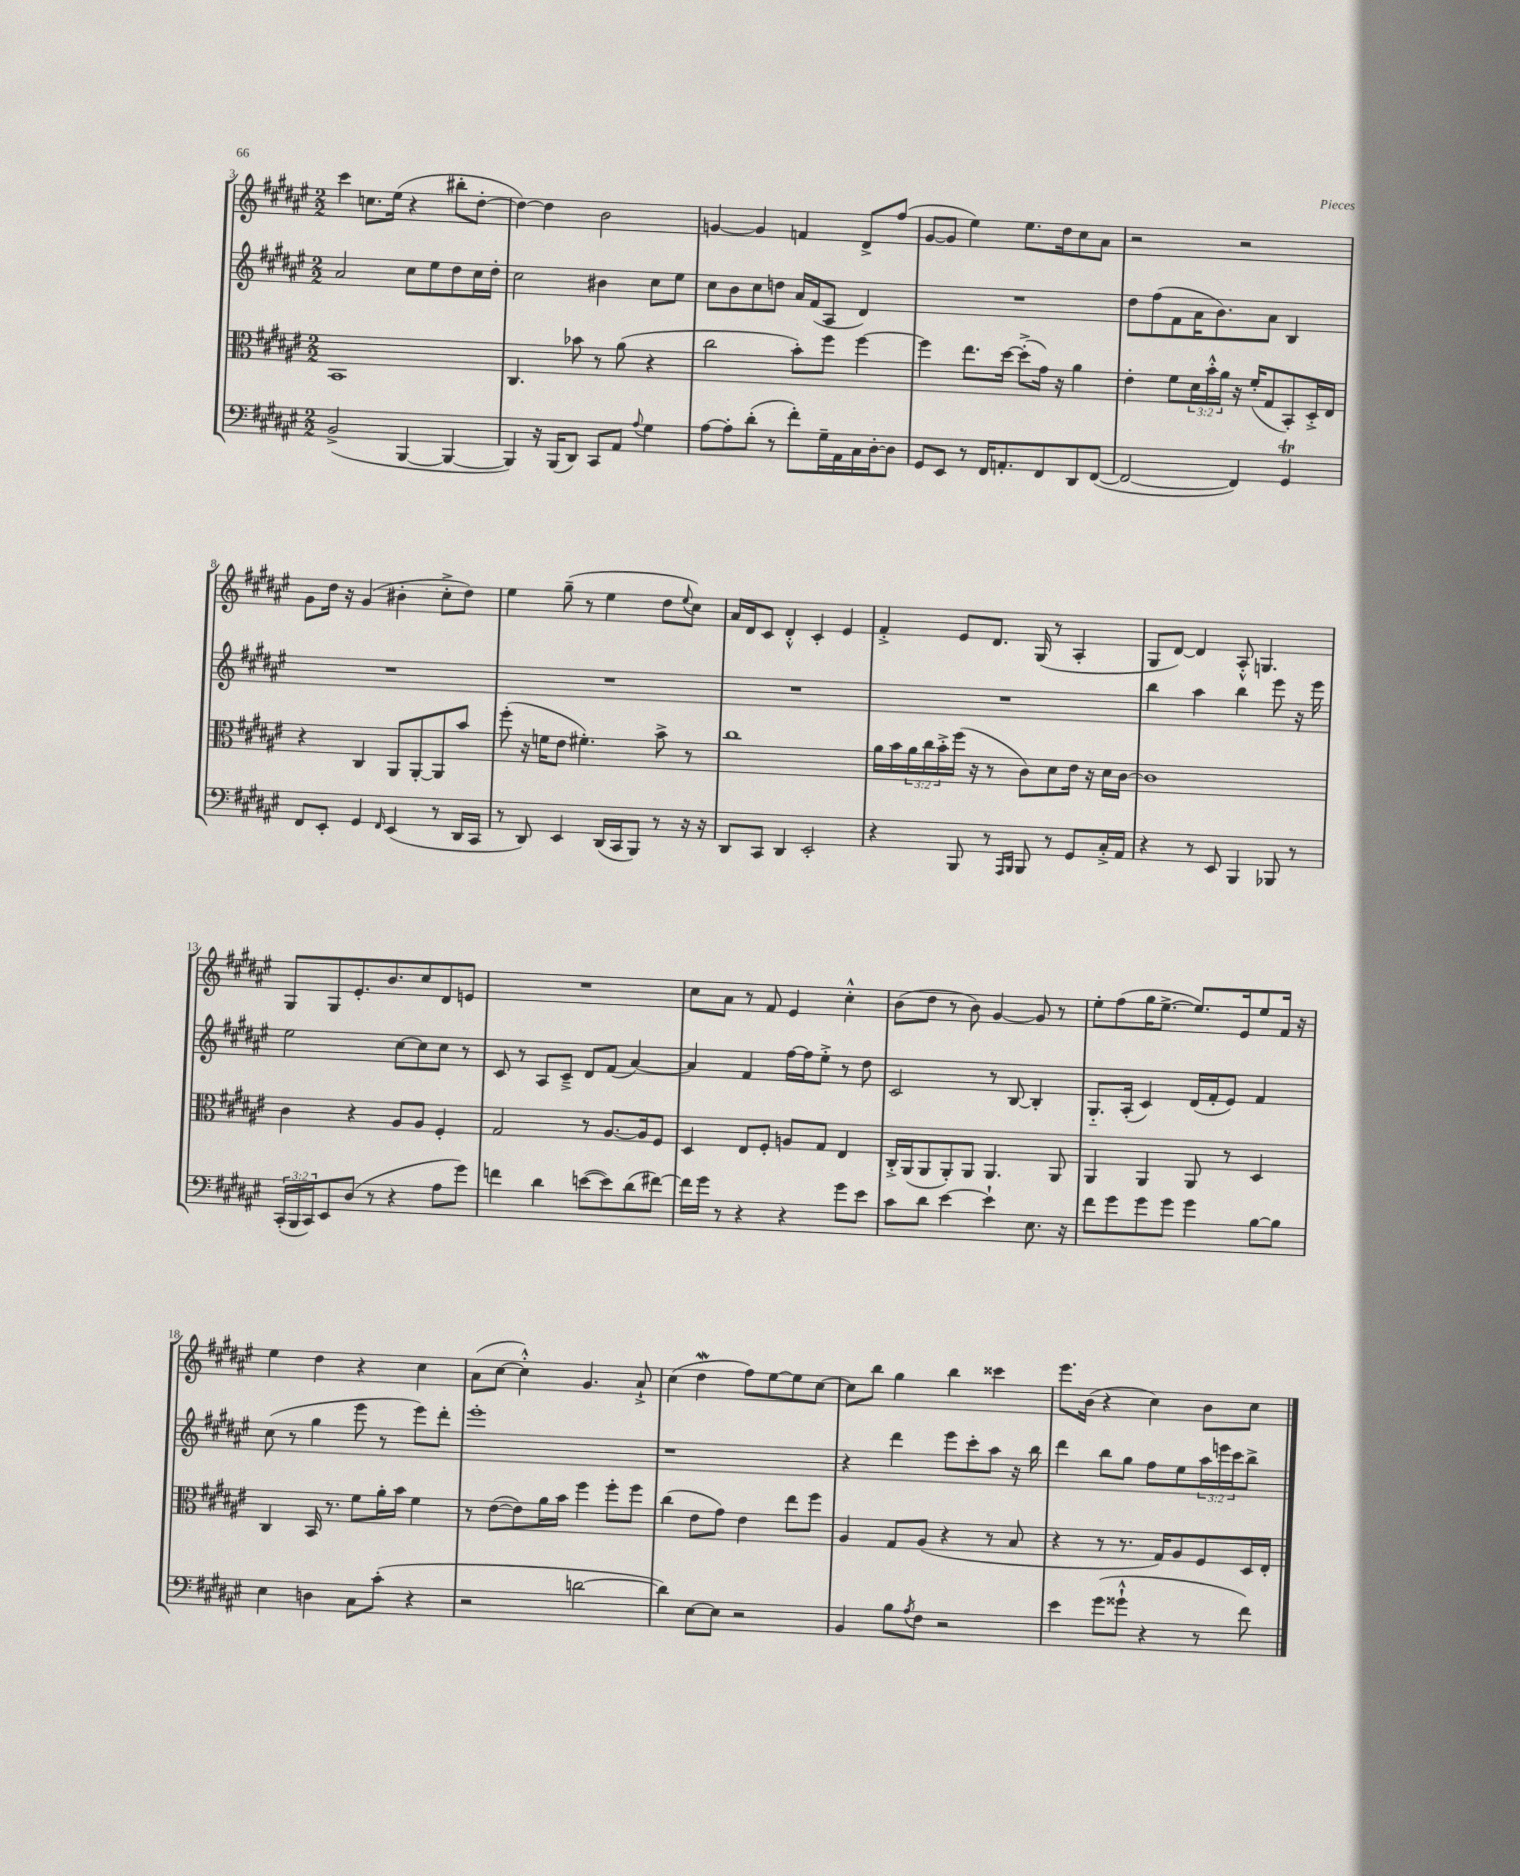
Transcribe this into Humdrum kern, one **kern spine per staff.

**kern	**kern	**kern	**kern
*part4	*part3	*part2	*part1
*staff4	*staff3	*staff2	*staff1
*clefF4	*clefC3	*clefG2	*clefG2
*k[f#c#g#d#a#e#]	*k[f#c#g#d#a#e#]	*k[f#c#g#d#a#e#]	*k[f#c#g#d#a#e#]
*M2/2	*M2/2	*M2/2	*M2/2
=3	=3	=3	=3
(2BB^/	1BB	2a#/	4ccc#\
.	.	.	8.ccn\L
.	.	.	(16ee#\Jk
[4BBB/	.	8cc#\L	4r
.	.	8ee#\	.
4BBB/_	.	8dd#\	8bb#X'\L
.	.	16cc#\L	[8dd#'\J
.	.	16dd#'\JJ	.
=4	=4	=4	=4
4BBB/])	4.C#/	2cc#\	4dd#\_)
16r	.	.	4dd#\]
(16BBB/KL	.	.	.
8DD#/J)	8b-X\	.	.
8CC#/L	8r	4b#X\	2b\
8AA#/J	(8a#\	.	.
8qqA#/	.	.	.
4G#\	4r	8cc#\L	.
.	.	8ee#\J	.
=5	=5	=5	=5
[8A#\L	2cc#\	8cc#\L	[4gn/
8A#'\]	.	8b\	.
(8d#'\J	.	8cc#\	4g/]
8r	.	8ddn\J	.
8f#'\L)	8b'\L)	16a#/LL	4fn/
.	.	(16f#/J	.
16G#~\L	8ff#\J	8A#/J	.
16AA#\	.	.	.
16C#\	[4ff#\	4d#/)	8d#^/L
[16D#'\J	.	.	.
8D#\J]	.	.	(8ff#/J
=6	=6	=6	=6
8GG#/L	4ff#\]	1r	[8g#/L
8EE#/J	.	.	8g#/J]
8r	8.ee#\L	.	4ee#\)
16FF#/KL	.	.	.
8.AAn'/	[16dd#\Jk	.	.
.	(8dd#'^\L]	.	8.ee#\L
8FF#/	16g#\Jk)	.	.
.	16r	.	16dd#\k
8DD#/	4a#\	.	8cc#\
([8FF#/J	.	.	8a#\J
=7	=7	=7	=7
2FF#/_	4e#'\	8dd#\L	2r
.	.	(8ff#\	.
.	8f#\L	8f#\	.
.	24d#\L	16a#\K	.
.	24b'^^\	.	.
.	.	8.b\)	.
.	24a#\JJ	.	.
4FF#/])	16r	.	2r
.	(16f#'/KL	.	.
.	8G#/	8a#\J	.
4GG#T/	8BB'/)	4B/	.
.	16D#'^/L	.	.
.	16E#/JJ	.	.
!!LO:LB:g=z
=8	=8	=8	=8
8FF#/L	4r	1r	8g#\L
8EE#'/J	.	.	16dd#\Jk
.	.	.	16r
4GG#/	4C#/	.	(4g#/
16qqFF#/	.	.	.
(4EE#/	8AA#/L	.	4b#X'\
.	[8AA#'/	.	.
8r	8AA#/]	.	8cc#'^\L
16DD#/LL	8b/J	.	8dd#\J)
16CC#/JJ	.	.	.
=9	=9	=9	=9
8r	(8ff#'\	1r	4ee#\
8DD#/)	16r	.	.
.	16fn\KL	.	.
4EE#/	8e#\J	.	(8gg#~\
.	4.f#X'\)	.	8r
(16DD#/LL	.	.	4ee#\
16CC#/J	.	.	.
8BBB/J)	.	.	.
8r	8b^\	.	8dd#\L
.	.	.	8qqee#/
16r	8r	.	8cc#\J)
16r	.	.	.
=10	=10	=10	=10
8DD#/L	1cc#	1r	16a#/LL
.	.	.	16d#/J
8CC#/J	.	.	8c#/J
4DD#/	.	.	4d#'^^/
2EE#'/	.	.	4c#'/
.	.	.	4e#/
=11	=11	=11	=11
4r	16a#\LL	1r	4f#'^/
.	16b\	.	.
.	24a#\	.	.
.	24cc#\	.	.
.	24b'^\	.	.
8BBB/	(16ff#\JJ	.	8e#/L
.	16r	.	.
8r	8r	.	8.d#/J
16qqAAA#/LL	.	.	.
16qqBBB/JJ	.	.	.
8BBB/	8c#\L)	.	.
.	.	.	(16G#/
8r	8d#\	.	8r
8GG#/L	16e#\Jk	.	4A#'/
.	16r	.	.
16C#'^/L	16d#\LL	.	.
16AA#/JJ	[16c#\JJ	.	.
=12	=12	=12	=12
4r	1c#]	4bb\	8G#/L
.	.	.	[8d#/J)
8r	.	4aa#\	4d#/]
8EE#/	.	.	.
4BBB/	.	4bb\	8A#'^^/
.	.	.	4.Gn/
8BBB-X/	.	8eee#\	.
8r	.	16r	.
.	.	16eee#\	.
!!LO:LB:g=z
=13	=13	=13	=13
(24CC#'/LL	4c#\	2ee#\	8G#/L
24BBB/	.	.	.
24CC#/J)	.	.	.
8EE#/	.	.	8G#/
(8D#/J	4r	.	8.e#'/
8r	.	.	.
.	.	.	8.b/
4r	8A#/L	[8cc#\L	.
.	8A#/J	8cc#\]	8cc#/
8A#\L	4F#'/	8cc#\J	8d#/
8g#\J)	.	8r	8en/J
=14	=14	=14	=14
4fn\	2G#/	8c#/	1r
.	.	8r	.
4d#\	.	8A#/L	.
.	.	8c#~^/J	.
([8en\L	8r	8d#/L	.
8e\])	[8.A#/L	(8f#/J	.
(8d#\	.	[4a#/)	.
.	16A#/k]	.	.
[8f#X\J)	8F#/J	.	.
=15	=15	=15	=15
16f#\LL]	4D#/	4a#/]	8cc#\L
16g#\JJ	.	.	.
8r	.	.	8a#\J
4r	8E#/L	4f#/	8r
.	8F#'/J	.	8f#/
4r	8An/L	[16ff#\LL	4e#/
.	.	16ff#\J]	.
.	8G#/J	8ee#'^\J	.
8g#\L	4E#/	8r	4cc#'^^\
8e#\J	.	8dd#\	.
=16	=16	=16	=16
8c#\L	16C#'^/LL	2c#/	(8b\L
.	(16AA#/J	.	.
8d#\J	8AA#/	.	8dd#\J
[4e#\	8AA#'/)	.	8r
.	8AA#/J	.	8b\)
4e#`\]	4.AA#/	8r	[4g#/
.	.	[8B/	.
8.E#\	.	4B'/]	8g#/]
.	8AA#/	.	8r
16r	.	.	.
=17	=17	=17	=17
8f#\L	4AA#/	8.G#/L	8ee#'\L
8g#\	.	.	(8ff#\
.	.	(16A#'/Jk	.
8g#\	4AA#/	4c#/)	16gg#\K
.	.	.	[8.ee#^\J
8g#\J	.	.	.
4g#\	8AA#/	(16d#/LL	8.ee#/L])
.	.	16f#'/J	.
.	8r	8e#/J)	.
.	.	.	16e#/k
[8B\L	4D#/	4f#/	8ee#/
8B\J]	.	.	16f#/Jk
.	.	.	16r
!!LO:LB:g=z
=18	=18	=18	=18
4E#\	4C#/	(8cc#\	4ee#\
.	.	8r	.
4Dn\	16BB/	4gg#\	4dd#\
.	8.r	.	.
8C#\L	8f#\L	8eee#\	4r
(8c#'\J	16a#'\L	8r	.
.	16b\JJ	.	.
4r	4f#\	8eee#\L)	4cc#\
.	.	8ddd#'\J	.
=19	=19	=19	=19
2r	8r	1eee#'	(8a#\L
.	([8e#\L	.	[8cc#\J
.	8e#\])	.	4cc#'^^\])
.	16a#\L	.	.
.	16b\JJ	.	.
[2dn\	4ff#\	.	4.g#/
.	8ff#'\L	.	.
.	8ff#\J	.	8a#`^/
=20	=20	=20	=20
4d\])	(4cc#\	1r	(4cc#\
[8E#\L	8e#\L	.	4dd#W\
8E#\J]	8g#\J)	.	.
2r	4e#\	.	8ff#\L)
.	.	.	[8ee#\
.	8ee#\L	.	8ee#\]
.	8ff#\J	.	[8cc#\J
=21	=21	=21	=21
4BB/	4A#/	4r	8cc#\L]
.	.	.	8bb\J
8B\L	8G#/L	4ddd#\	4gg#\
8qA#/	.	.	.
8F#\J	(8A#/J	.	.
2r	4r	8eee#\L	4bb\
.	.	8ccc#'\	.
.	8r	8aa#\J	4ccc##X\
.	8B/	16r	.
.	.	16bb\	.
=22	=22	=22	=22
4e#\	4r	4ddd#\	8.eee#\L
.	.	.	(16b\Jk
(8g#\L	8r	8bb\L	4r
8g##X`^^\J	8.r	8gg#\J	.
4r	.	8ff#\L	4cc#\)
.	16G#/KL)	.	.
.	8A#/	8ee#\	.
8r	8F#/	24aa#\L	8b\L
.	.	24eeen\	.
.	.	24ccc#\J	.
8f#\)	16D#/L	8bb^\J	8cc#\J
.	16E#'/JJ	.	.
==	==	==	==
*-	*-	*-	*-
